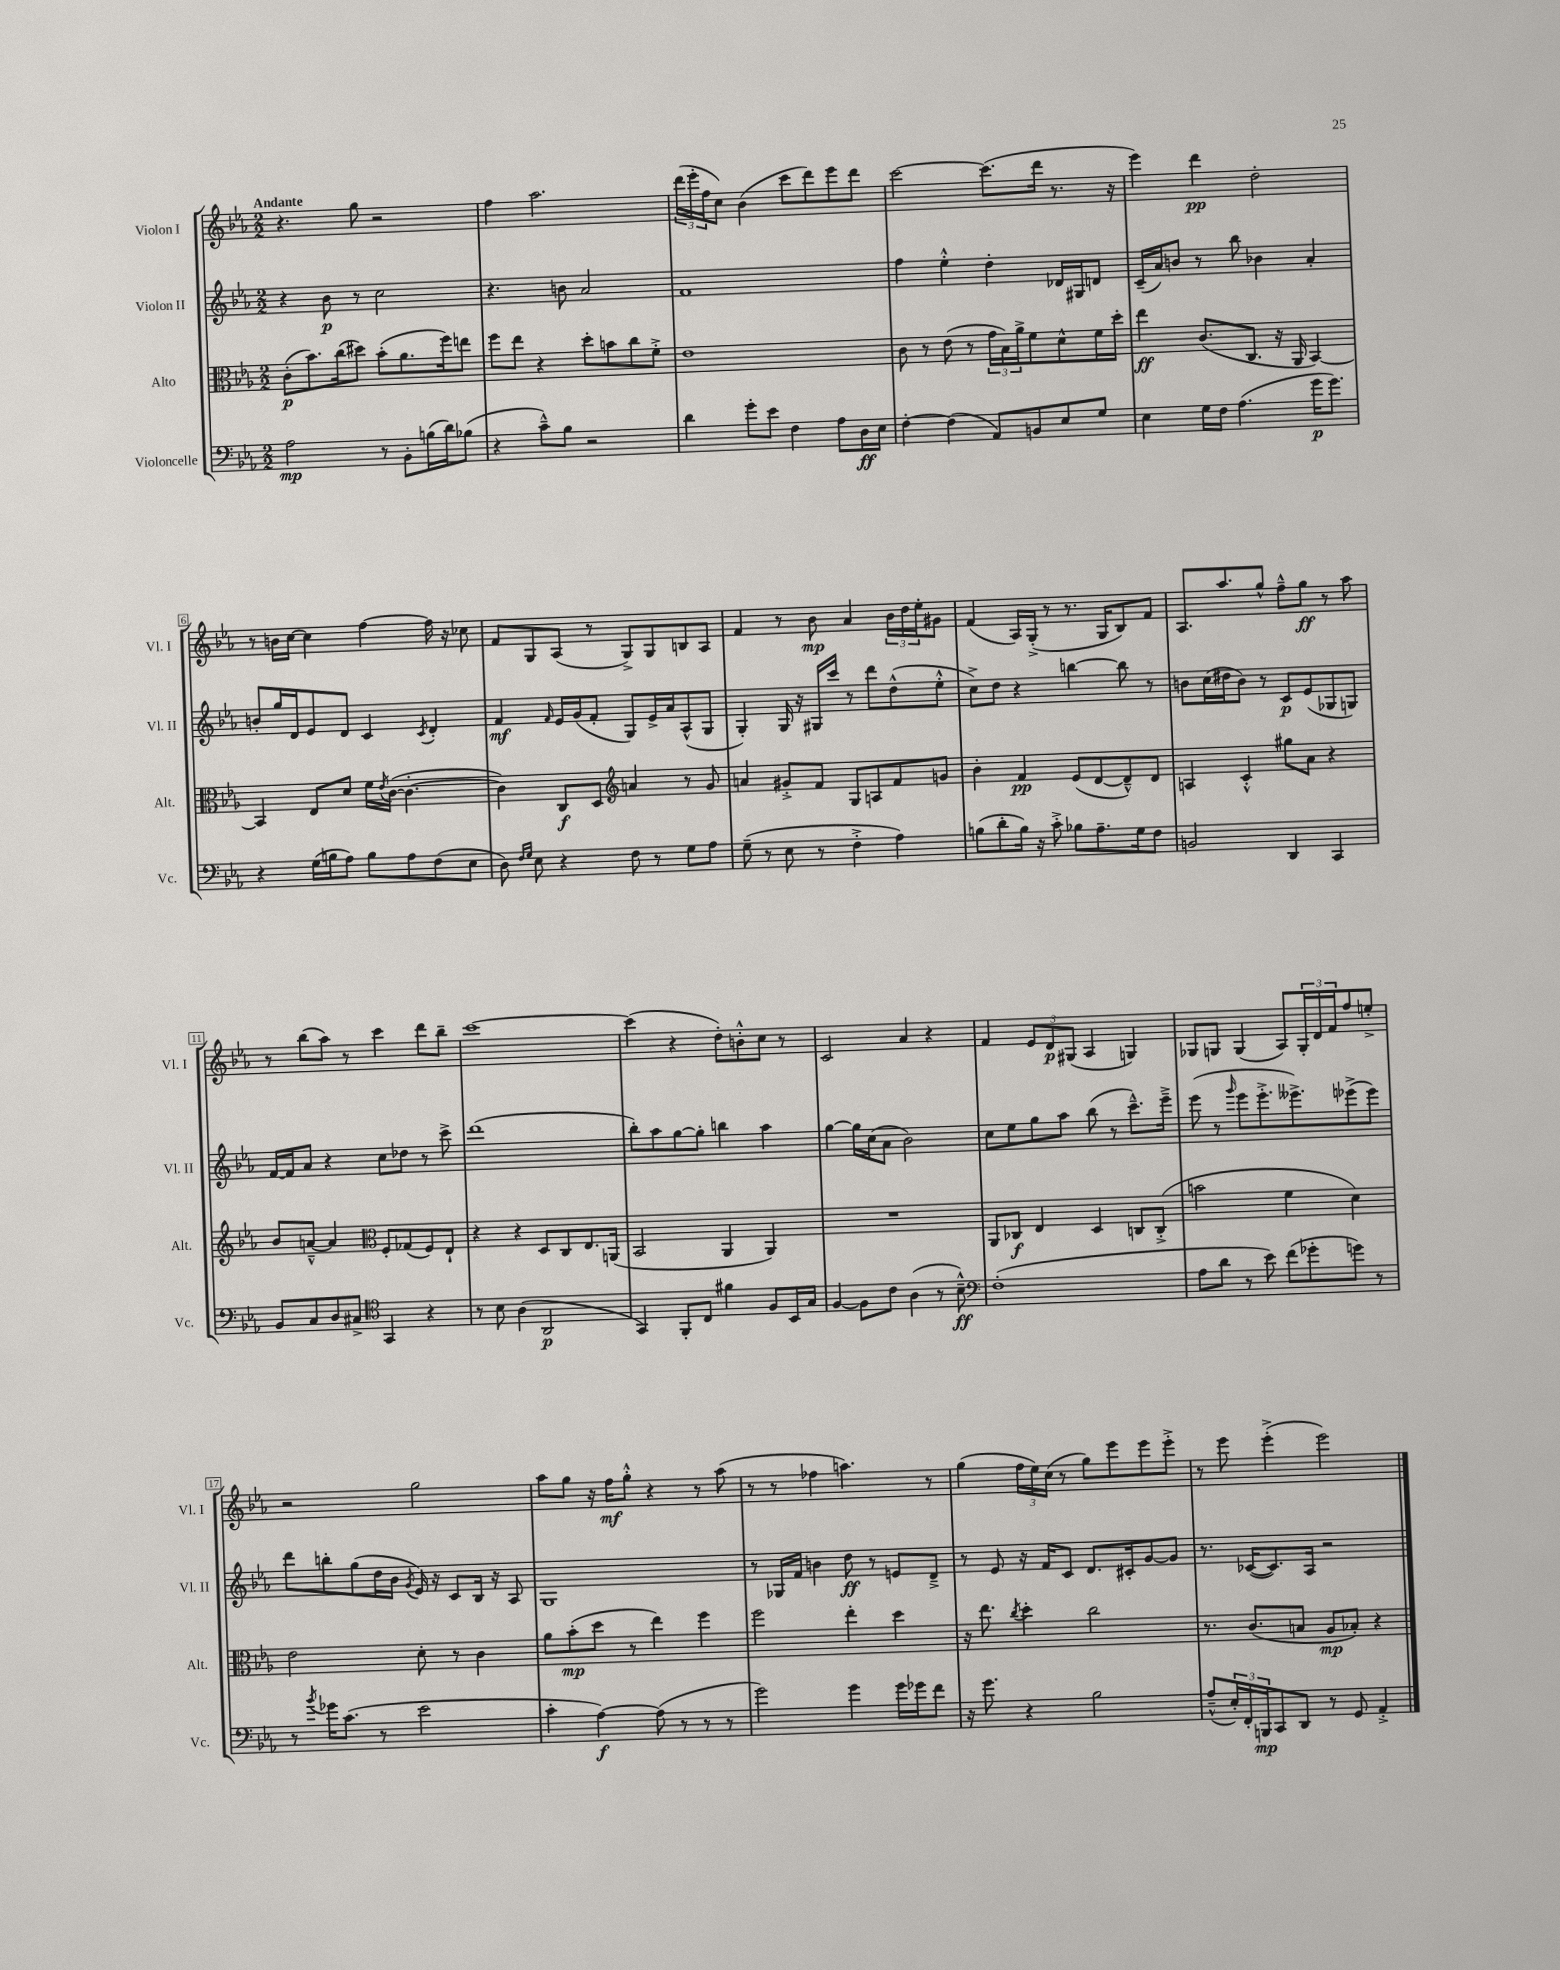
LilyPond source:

<<
\new StaffGroup <<
\new Staff = "s0" \with { instrumentName = "Violon I" shortInstrumentName = "Vl. I" } {
    \clef treble \key ees \major \numericTimeSignature \time 2/2 \tempo "Andante"
    r4. g''8 r2 |
    f''4 aes''2. |
    \tuplet 3/2 { d'''16( ees'''16-. f''16 } c''8) bes'4( c'''8 d'''8) ees'''8 d'''8 |
    c'''2~ c'''8.( d'''16 r8. r16 |
    ees'''4) d'''4\pp d''2-. |
    r8 b'16 c''16~ c''4 f''4~ f''16 r16 ces''8 |
    f'8 g8 aes8( r8 g8->) g8 b8 aes8 |
    f'4 r8 bes'8\mp aes'4 \tuplet 3/2 { bes'16 d''16 ees''16-. } gis'8 |
    f'4( aes16) g16-.->( r8 r8. g16 bes8) f'8 |
    aes8. aes''8. g''8-^ f''8---^ g''8\ff r8 aes''8 |
    r8 bes''8( aes''8) r8 c'''4 d'''8 bes''8-- |
    c'''1~ |
    c'''4( r4 d''8-.) b'8-.-^ c''8 r8 |
    c'2 aes'4 r4 |
    f'4 \tuplet 3/2 { ees'8 d'8\p gis8( } aes4 g4) |
    ges8 g8 g4( aes8) \tuplet 3/2 { g16-. d'16 f'16 } f''8 e''8-.-> |
    r2 g''2 |
    aes''8 g''8 r16 f''16\mf g''8-.-^ r4 r8 aes''8( |
    r8 r8 fes''4 a''4.) r8 |
    g''4( \tuplet 3/2 { f''16 ees''16) c''16( } r8 g''8) ees'''8 ees'''8 ees'''8-.-> |
    r8 ees'''8 ees'''4-.->( ees'''2) \bar "|." |
}
\new Staff = "s1" \with { instrumentName = "Violon II" shortInstrumentName = "Vl. II" } {
    \clef treble \key ees \major \numericTimeSignature \time 2/2
    r4 bes'8\p r8 c''2 |
    r4. b'8 aes'2 |
    f'1 |
    f''4 ees''4-.-^ d''4-. des'16 gis16 d'8 |
    c'16--( aes'16) b'8 r8 bes''8 bes'4 aes'4-. |
    b'8-. g''16 d'16 ees'8 d'8 c'4 \acciaccatura { c'8 } d'4-. |
    f'4\mf \grace { f'16 } ees'16 g'16( f'8-. g8) ees'16-> aes'16 aes8-^( g8 |
    g4-.) g16 r16 gis16 c'''16 r8 d'''8 d''8-^( ees''8-.-^ |
    c''8->) d''8 r4 b''4~ b''8 r8 |
    b'8 c''16( dis''16 b'8) r8 c'8\p ees'8( ges8 g8) |
    f'16~ f'16 aes'8 r4 c''8 des''8 r8 c'''8-> |
    d'''1( |
    bes''8-.) aes''8 g''8~ g''8-. b''4 aes''4 |
    g''4~ g''16 c''16( aes'8 bes'2) |
    c''8 ees''8 g''8 aes''8 bes''8( r8 c'''8.---^) ees'''16---> |
    ees'''8( r8 \grace { g'''16 } ees'''8 ees'''8.-.-> eeses'''8.->) ees'''8->( ees'''8) |
    d'''8 b''8-. g''8( d''16 bes'16 \acciaccatura { g'8 } ees'16) r16 c'8 bes16 r16 aes8 |
    g1 |
    r8 ges16 f'16 b'4 d''8\ff r8 e'8 d'8---> |
    r8 ees'8 r16 f'16 c'8 d'8. cis'16-. g'8~ g'8 |
    r8. ces'16~( ces'8.) aes16 r2 \bar "|." |
}
\new Staff = "s2" \with { instrumentName = "Alto" shortInstrumentName = "Alt." } {
    \clef alto \key ees \major \numericTimeSignature \time 2/2
    c'8-.\p( bes'8.) c''16( dis''8) bes'8-.( aes'8. f''16) e''8 |
    f''8 ees''8 r4 d''8-. b'8 c''8 f'8-.-> |
    ees'1 |
    c'8 r8 ees'8( r8 \tuplet 3/2 { g'16 bes16) aes'16-> } f'8 d'8-^ f'16 d''16-. |
    ees''4\ff c'8.( c8. r16 aes,16 bes,4~) |
    bes,4 ees8 d'8 f'16 \acciaccatura { ees'8 } c'16~( c'4.~-. |
    c'4) c8\f d8 \clef treble a'4 r8 g'8 |
    a'4 gis'8-.-> f'8 g8 a8 f'8 g'8 |
    bes'4-. f'4\pp ees'8( d'8~ d'8---^) d'8 |
    a4 c'4-.-^ gis''8 aes'8 r4 |
    bes'8 a'8~---^ a'4 \clef alto f8-. ges8( f8) ees8-! |
    r4 r4 d8 c8 ees8. a,16( |
    bes,2 aes,4 aes,4) |
    R1 |
    aes,8 ces8\f ees4 d4 c8 c8-.->( |
    b'2 f'4 d'4) |
    ees'2 d'8-. r8 c'4 |
    aes'8 bes'8-.\mp( d''8 r8 ees''4) f''4 |
    f''2 ees''4-. d''4 |
    r16 ees''8. \acciaccatura { c''8 } d''4-. c''2 |
    r8. c'8.( b8 aes8\mp bes8-.) r4 \bar "|." |
}
\new Staff = "s3" \with { instrumentName = "Violoncelle" shortInstrumentName = "Vc." } {
    \clef bass \key ees \major \numericTimeSignature \time 2/2
    aes2\mp r8 bes,8-. b16( d'16) bes8( |
    r4 c'8---^) bes8 r2 |
    d'4 g'8-. ees'8 f4 aes8 d16\ff ees16 |
    f4~-. f4( aes,8) b,8 ees8 g8 |
    ees4 g16 f16 aes4.( g'16\p g'8.) |
    r4 g16( b16 aes8) b8 aes8 f8( ees8 |
    d8) \grace { f16 g16 } ees8 r4 f8 r8 g8 aes8 |
    g8--( r8 ees8 r8 f4-.-> aes4) |
    b8( d'8-. b16) r16 c'8-.-> bes8 aes8.-- g16 f8 |
    b,2 d,4 c,4 |
    bes,8 c8 d8 cis8-> \clef tenor g,4 r4 |
    r8 bes8 aes4( aes,2\p |
    g,4) f,8-. c8 fis'4 f8 bes,16 g16 |
    f4~ f8 c'8 aes4( r8 bes8---^\ff) |
    \clef bass f1-.( |
    aes8 d'8 r8 ees'8) f'8( ges'8-. g'8) r8 |
    r8 \acciaccatura { bes'8 } ges'16 c'8.( r8 ees'2 |
    c'4-. aes4~\f) aes8( r8 r8 r8 |
    g'2) g'4 g'16 ges'16 f'8 |
    r16 g'8. r4 bes2 |
    aes8---^( \tuplet 3/2 { ees16-.) f,16-. b,,16\mp } c,8 d,8 r8 g,8 aes,4-.-> \bar "|." |
}
>>
>>
\layout { \context { \Score \override BarNumber.stencil = #(make-stencil-boxer 0.1 0.3 ly:text-interface::print) } }
